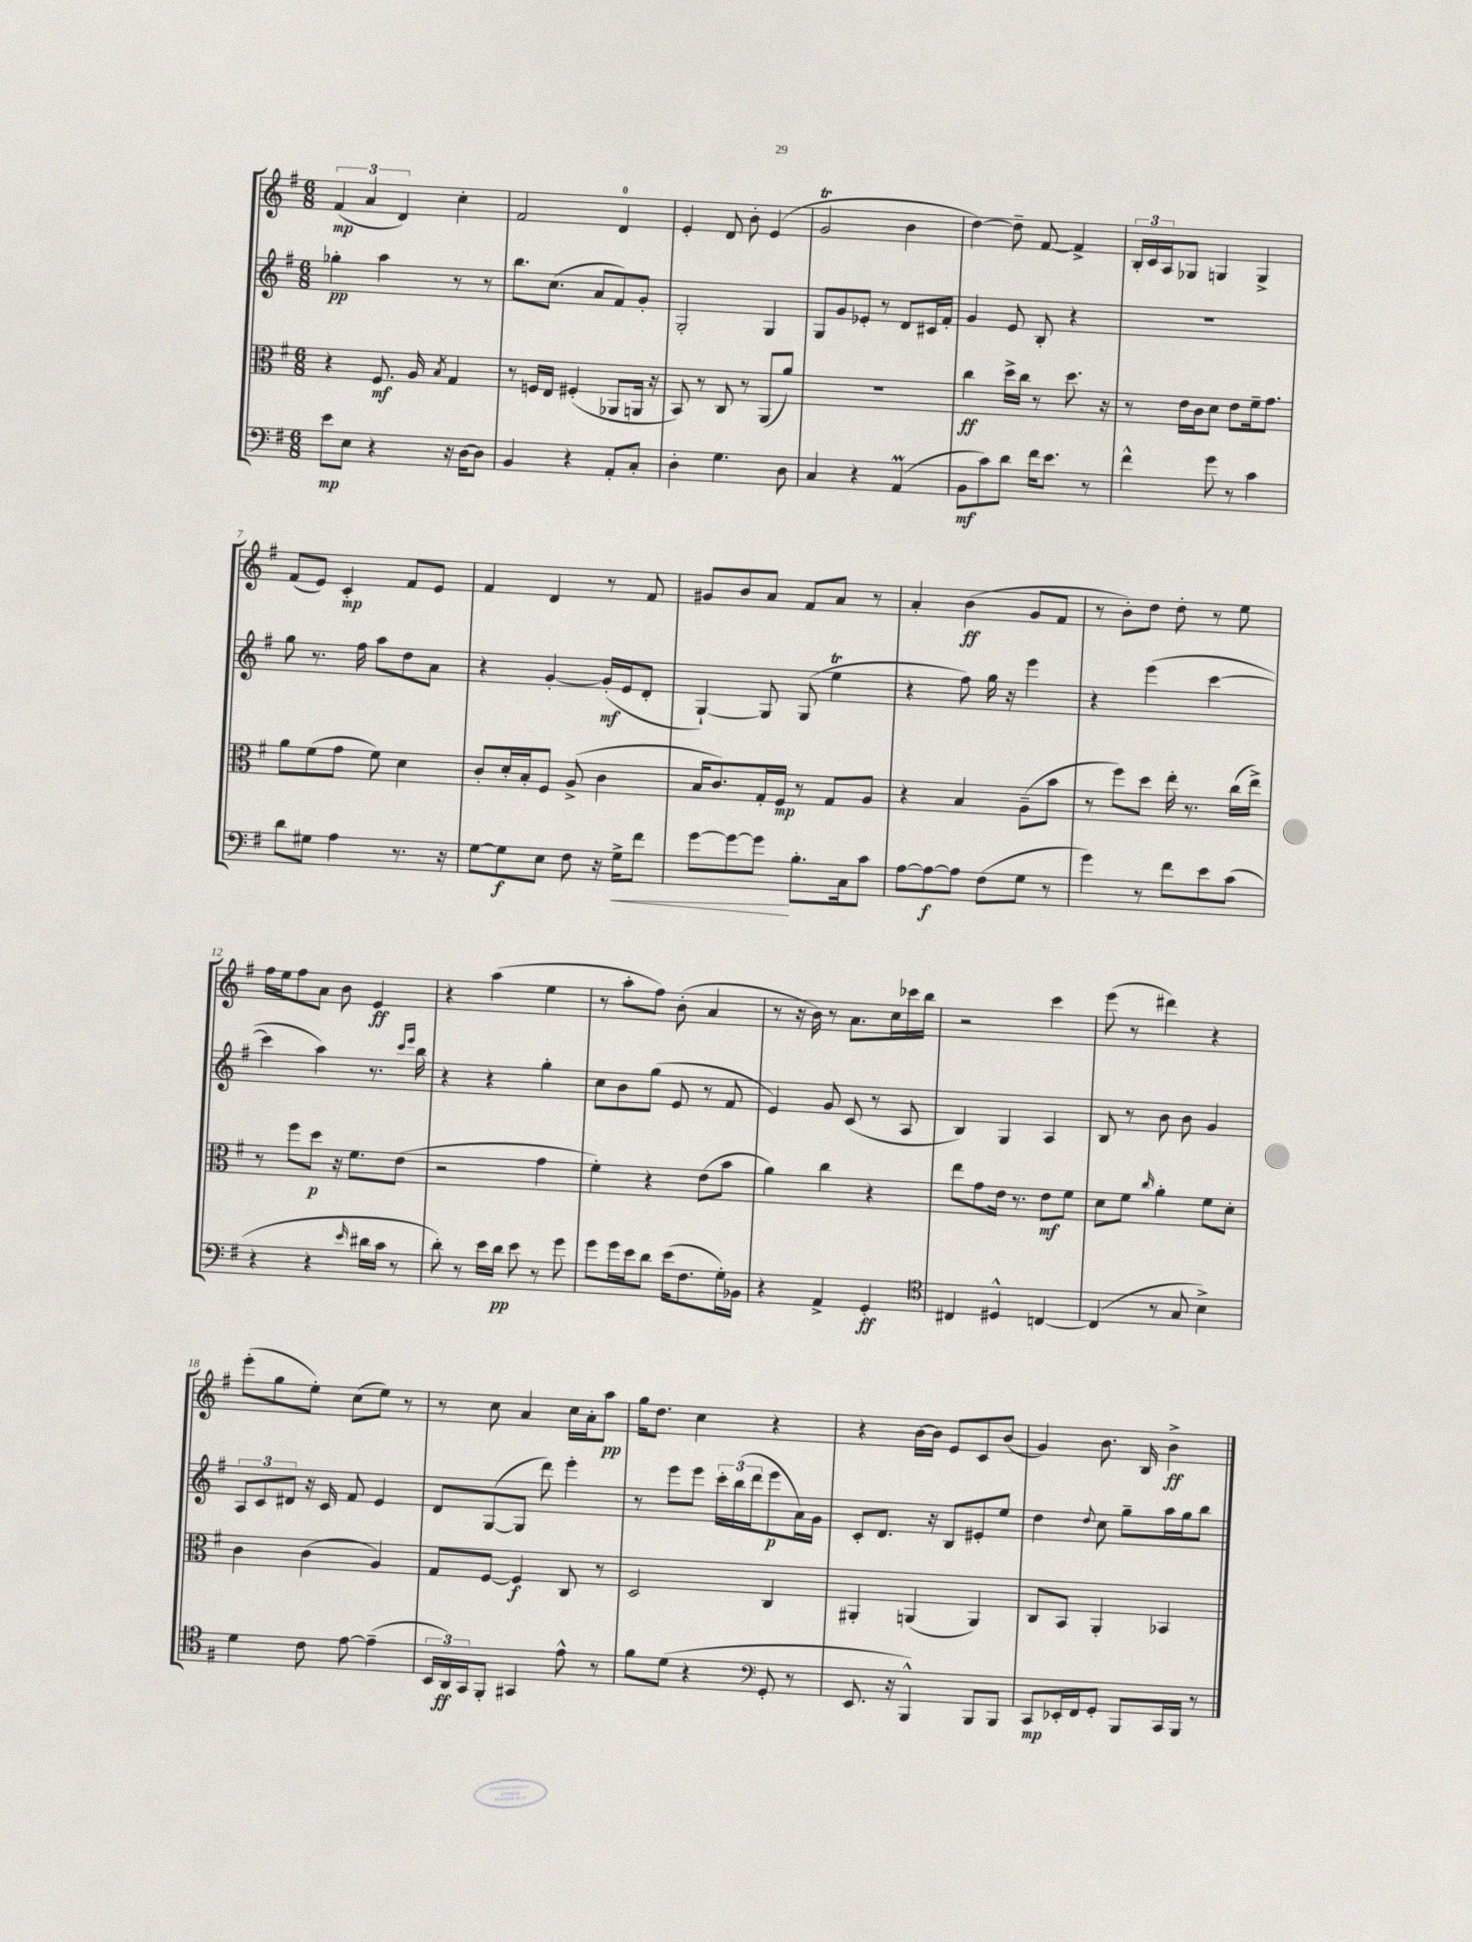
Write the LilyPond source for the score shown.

<<
\new StaffGroup <<
\new Staff = "s0" {
    \clef treble \key g \major \numericTimeSignature \time 6/8
    \tuplet 3/2 { fis'4\mp( a'4 d'4) } c''4-. |
    fis'2 d'4-0 |
    e'4-. d'8 b'8-. e'4( |
    g'2\trill b'4 |
    d''4~) d''8-- fis'8~ fis'4-> |
    \tuplet 3/2 { b16-. c'16 a16 } ges8 g4 g4-> |
    fis'8( e'8) c'4-.\mp fis'8 e'8 |
    fis'4 d'4 r8 fis'8 |
    gis'8 b'8 a'8 fis'8 a'8 r8 |
    a'4-. b'4\ff( g'8 fis'8 |
    r8 b'8-.) d''8 d''8-. r8 e''8 |
    fis''16 e''16 fis''8 a'8 b'8 e'4\ff |
    r4 a''4( e''4 |
    r8 a''8-. fis''8) b'8-.( a'4 |
    r8 r16 b'16) r8 a'8. c''16 ces'''16 b''16 |
    r2 c'''4 |
    e'''8( r8 dis'''4) r4 |
    e'''8-.( g''8 e''8-.) c''8( e''8) r8 |
    r8 c''8 a'4 c''16 a'16-. a''8\pp |
    g''16 d''8. c''4 r4 |
    r4 b'16~ b'16 e'8 c'8 b'8( |
    g'4) b'8. b16 b'4->\ff \bar "|." |
}
\new Staff = "s1" {
    \clef treble \key g \major \numericTimeSignature \time 6/8
    ges''4-.\pp a''4 r8 r8 |
    b''8. c''8.( a'8 fis'8) g'8-. |
    g2-. g4 |
    g8 g'8 ees'8-. r8 d'8 cis'16 fis'16-. |
    g'4 e'8 b8-. r4 |
    R2. |
    g''8 r8. fis''16 a''8 d''8 a'8 |
    r4 g'4~-. g'16-.\mf( e'16 d'8-. |
    g4~-!) g8 g8( e''4\trill |
    r4 fis''8) g''16 r16 e'''4 |
    r4 e'''4( c'''4~ |
    c'''4 a''4) r8. \grace { c'''16 e'''16 } b''16 |
    r4 r4 g''4-. |
    c''8 b'8 g''8( e'8 r8 fis'8 |
    e'4) g'8 c'8( r8 a8 |
    b4) g4 a4 |
    b8 r8 b'8 b'8 g'4 |
    \tuplet 3/2 { a8 c'8 dis'8 } r16 c'16 fis'8 e'4 |
    d'8 g8~( g8 d'''8) e'''4-. |
    r8 e'''8 e'''8 \tuplet 3/2 { c'''16-. b''16( d'''16 } e'''8\p a'16) g'16 |
    c'8-. d'8. r16 b8 eis'8-. e''8 |
    d''4 \appoggiatura { d''8 } c''8 g''8-- a''16 g''16 b''8 \bar "|." |
}
\new Staff = "s2" {
    \clef alto \key g \major \numericTimeSignature \time 6/8
    r4 fis8.\mf a16 \acciaccatura { b8 } g4 |
    r8 f16 e16 fis4-.( aes,8 a,16 r16 |
    b,8) r8 c8 r8 a,8( a'8) |
    R2. |
    c''4\ff d''16-> c''16 r8 d''8. r16 |
    r8 e'16 c'16 d'8 e'8 fis'16-- g'8. |
    a'8 fis'8( g'8 fis'8) d'4 |
    c'8-. d'16-. b16-. fis8 a8->( c'4 |
    b16 c'8.) g16-. fis16\mp r8 g8 a8 |
    r4 b4 a8--( b'8 |
    r8 fis''8) d''8 e''16-. r8. c''16( e''16->) |
    r8 fis''8 d''8\p r16 fis'8. e'8( |
    r2 g'4 |
    fis'4-.) r4 e'8( b'8 |
    a'4) c''4 r4 |
    e''8 g'8 e'16 r8. e'8\mf fis'8 |
    d'8 fis'8 \grace { c''16 } a'4-. fis'8 d'8-. |
    c'4 c'4( a4) |
    g8 fis8~ fis4\f c8 r8 |
    d2 c4 |
    ais,4-. a,4( a,4) |
    c8 b,8 a,4-. bes,4 \bar "|." |
}
\new Staff = "s3" {
    \clef bass \key g \major \numericTimeSignature \time 6/8
    e'8\mp e8 r4 r16 d16~ d8 |
    b,4 r4 a,8-. c8-. |
    d4-. g4. d8 |
    c4 r4 a,4\prall( |
    b,8\mf c'8) d'8 fis'16 e'8. r8 |
    fis'4-^ g'8 r8 c'4 |
    d'8 gis8 a4 r8. r16 |
    g8~ g8\f e8 fis8 r16 g16->\< fis'8 |
    g'8~ g'8~ g'8\! b8.-. c16 c'8 |
    a8~ a8~\f a8 fis8( g8 r8 |
    g'4) r8 fis'8 e'8 c'8( |
    r4 r4 \grace { e'16 } dis'16 c'16 r8 |
    d'8-.) r8 e'16 d'16\pp e'8 r8 g'8 |
    g'8 g'16 e'16 d'8 e'16( fis8. g16-.) bes,16 |
    r4 a,4-> g,4-.\ff |
    \clef tenor cis4 dis4-^ c4~ |
    c4( r8 g8 b4->) |
    d'4 c'8 e'8~ e'4--( |
    \tuplet 3/2 { b,16 a,16\ff) g,16 } fis,8-. gis,4 e'8-^ r8 |
    fis'8 d'8( r4 \clef bass g,8-. r8 |
    e,8. r16 b,,4-^) b,,8 b,,8 |
    c,8\mp ees,16-. fis,16 g,8-. b,,8 c,16 b,,16 r8 \bar "|." |
}
>>
>>
